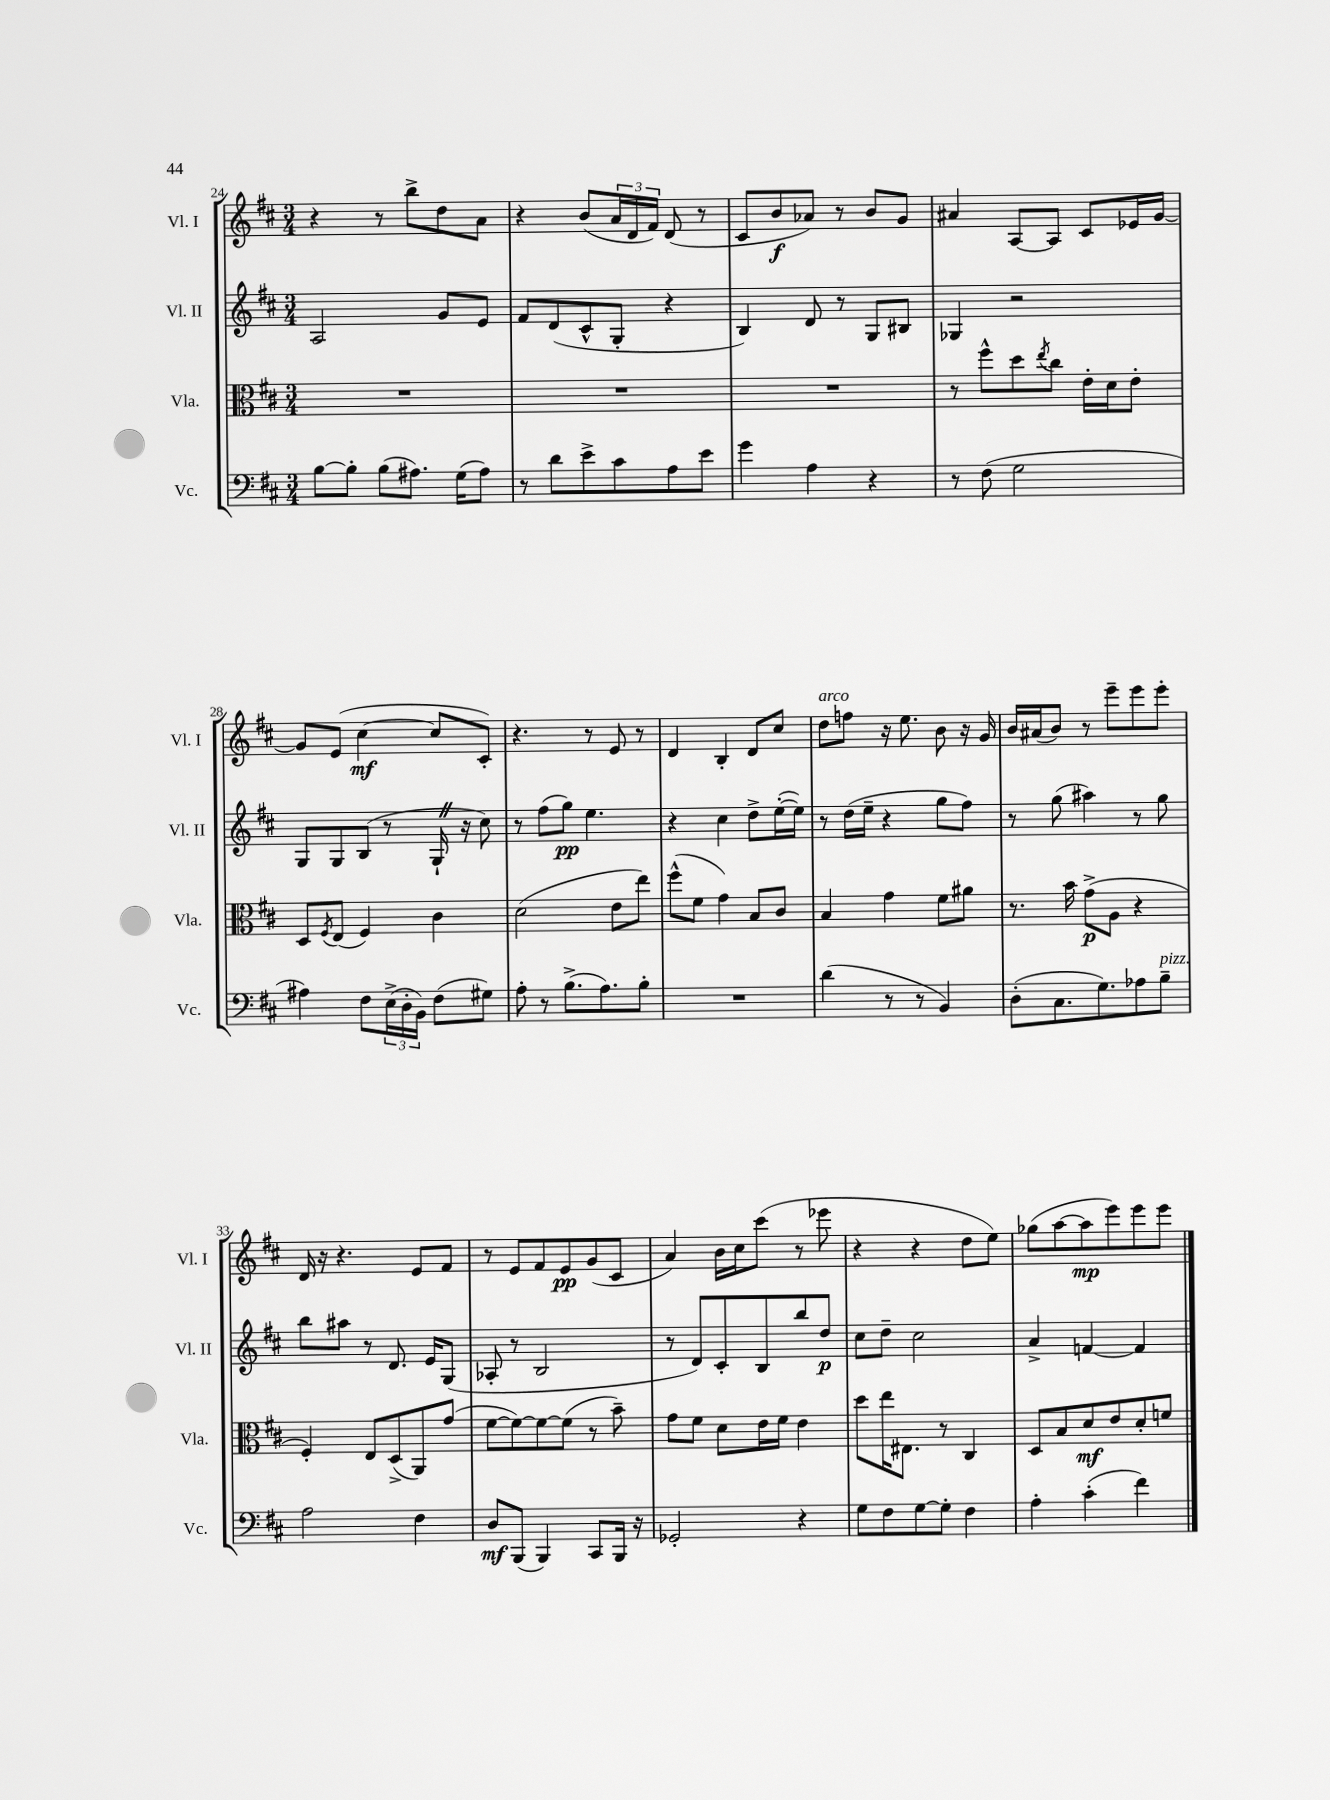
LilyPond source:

<<
\new StaffGroup <<
\new Staff = "s0" \with { instrumentName = "Vl. I" shortInstrumentName = "Vl. I" } {
    \clef treble \key d \major \numericTimeSignature \time 3/4
    r4 r8 b''8-> d''8 a'8 |
    r4 b'8( \tuplet 3/2 { a'16 d'16 fis'16) } d'8( r8 |
    cis'8 b'8\f aes'8) r8 b'8 g'8 |
    ais'4 a8~ a8 cis'8 ees'16 g'16~ |
    g'8 e'8( cis''4~\mf cis''8 cis'8-.) |
    r4. r8 e'8 r8 |
    d'4 b4-. d'8 cis''8 |
    d''8^\markup { \italic "arco" } f''8 r16 e''8. b'8 r16 g'16 |
    b'16 ais'16( b'8) r8 e'''8-- e'''8 e'''8-. |
    d'16 r16 r4. e'8 fis'8 |
    r8 e'8 fis'8 e'8\pp g'8( cis'8 |
    a'4) b'16 cis''16 cis'''8( r8 ees'''8 |
    r4 r4 d''8 e''8) |
    ges''8( a''8~ a''8\mp e'''8) e'''8 e'''8 \bar "|." |
}
\new Staff = "s1" \with { instrumentName = "Vl. II" shortInstrumentName = "Vl. II" } {
    \clef treble \key d \major \numericTimeSignature \time 3/4
    a2 g'8 e'8 |
    fis'8 d'8( cis'8-^ g8-. r4 |
    b4) d'8 r8 g8 bis8 |
    ges4 r2 |
    g8 g8 b8( r8 g16-! \once \override BreathingSign.text = \markup { \musicglyph "scripts.caesura.straight" } \breathe r16 cis''8) |
    r8 fis''8( g''8\pp) e''4. |
    r4 cis''4 d''8-> e''16~-.( e''16) |
    r8 d''16( e''16-- r4 g''8 fis''8) |
    r8 g''8( ais''4) r8 g''8 |
    b''8 ais''8 r8 d'8. e'16 g8( |
    aes8-. r8 b2 |
    r8 d'8) cis'8-. b8 b''8 d''8\p |
    cis''8 d''8-- cis''2 |
    a'4-> f'4~ f'4 \bar "|." |
}
\new Staff = "s2" \with { instrumentName = "Vla." shortInstrumentName = "Vla." } {
    \clef alto \key d \major \numericTimeSignature \time 3/4
    R2. |
    R2. |
    R2. |
    r8 fis''8-^ d''8 \acciaccatura { e''8 } cis''8 e'16-. d'16 e'8-. |
    d8 \acciaccatura { fis8 } e8( fis4) cis'4 |
    d'2( e'8 e''8) |
    fis''8-^( fis'8 g'4) b8 cis'8 |
    b4 g'4 fis'8 ais'8 |
    r8. b'16 g'8->\p( a8 r4 |
    fis4-.) e8 d8->( a,8) g'8( |
    fis'8~ fis'8~) fis'8~ fis'8( r8 b'8--) |
    g'8 fis'8 d'8 e'16 fis'16 e'4 |
    d''8 e''16 eis8. r8 cis4 |
    d8 b8 d'8\mf e'8 d'8-. f'8 \bar "|." |
}
\new Staff = "s3" \with { instrumentName = "Vc." shortInstrumentName = "Vc." } {
    \clef bass \key d \major \numericTimeSignature \time 3/4
    b8~ b8-. b8( ais8.) g16( ais8) |
    r8 d'8 e'8-> cis'8 a8 e'8 |
    g'4 a4 r4 |
    r8 fis8( g2 |
    ais4) fis8 \tuplet 3/2 { e16->( d16-. b,16) } fis8( gis8) |
    a8-. r8 b8.->( a8.) b8-. |
    R2. |
    d'4( r8 r8 b,4) |
    d8-.( cis8. g8.) aes8 b8--^\markup { \italic "pizz." } |
    a2 fis4 |
    d8\mf b,,8( b,,4) cis,8 b,,16 r16 |
    ges,2-. r4 |
    g8 fis8 g8~ g8-. fis4 |
    a4-. cis'4-.( fis'4) \bar "|." |
}
>>
>>
\layout { \context { \Score currentBarNumber = #24 } }
